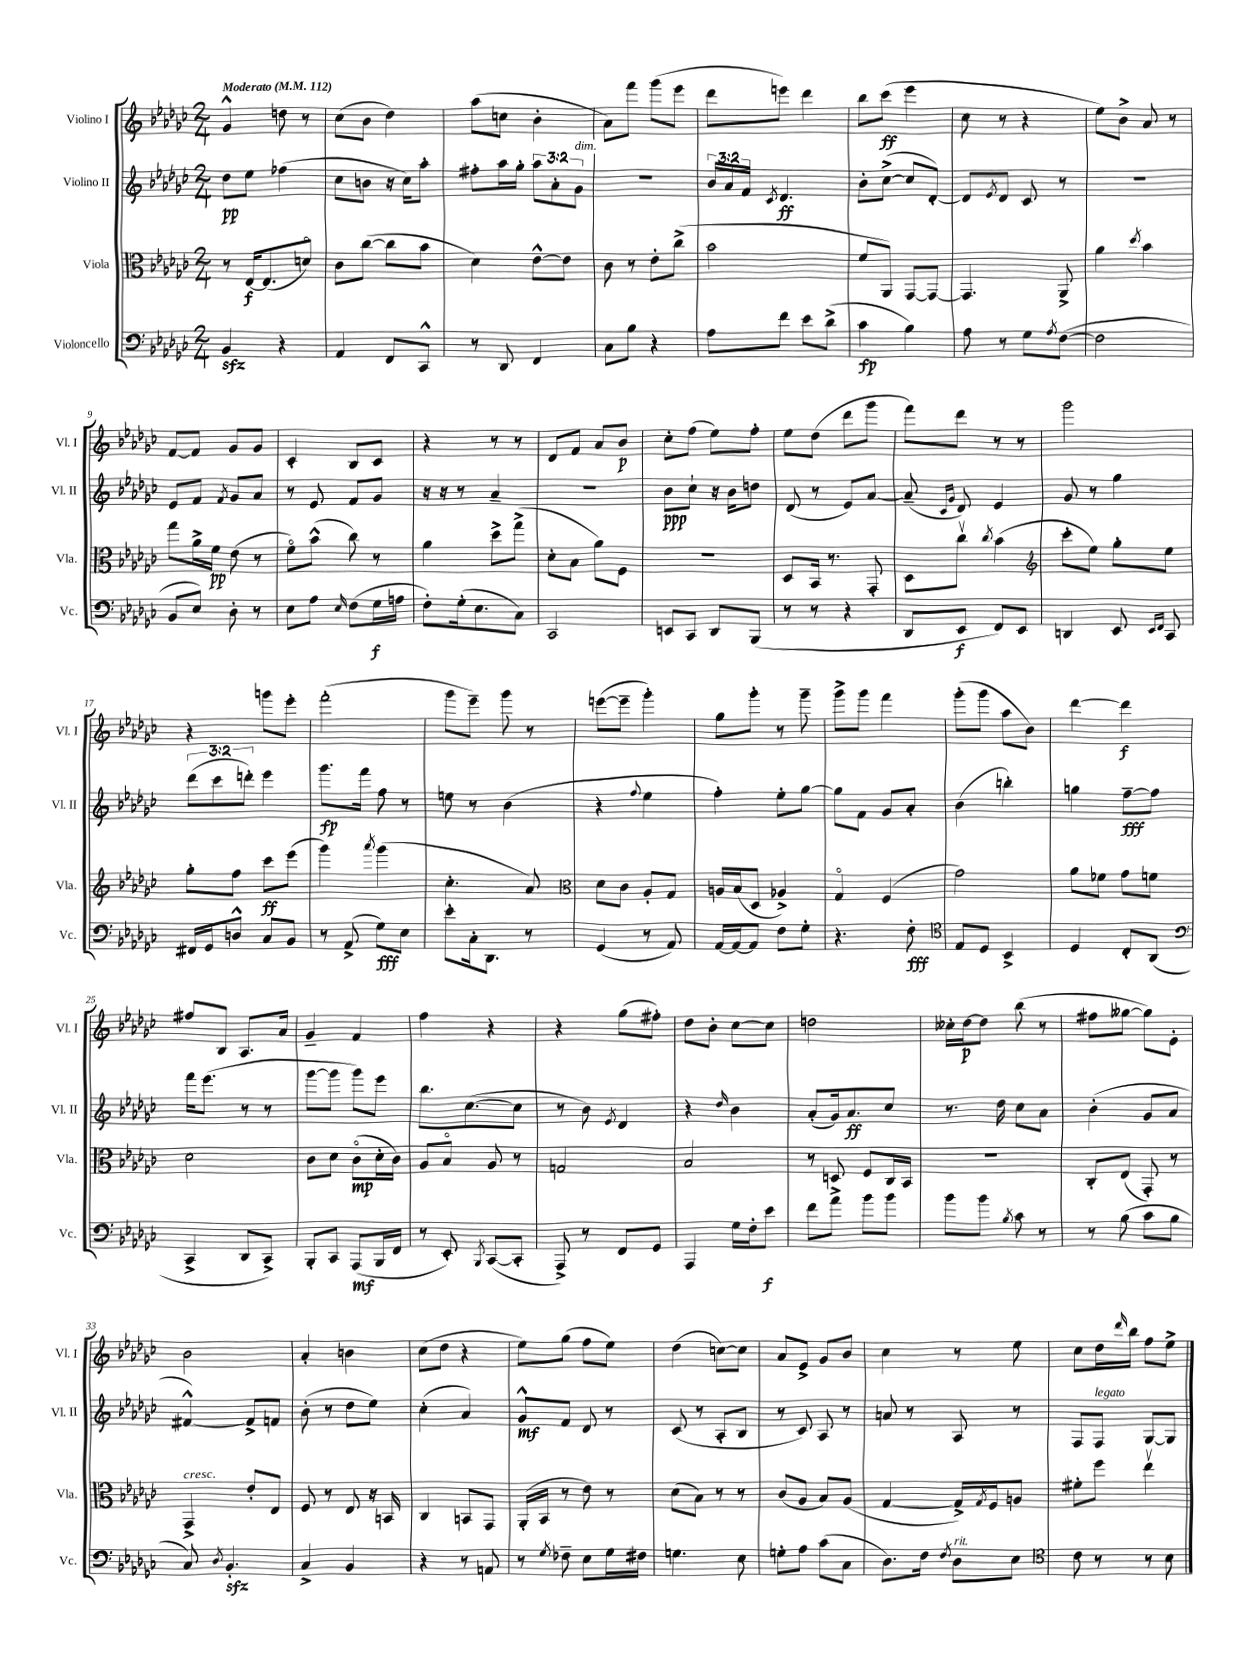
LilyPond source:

<<
\new StaffGroup <<
\new Staff = "s0" \with { instrumentName = "Violino I" shortInstrumentName = "Vl. I" } {
    \clef treble \key ges \major \numericTimeSignature \time 2/4 \tempo "Moderato" 4 = 112
    ges'4-^ d''8 r8 |
    ces''8( bes'8 des''4) |
    aes''8( c''8 bes'4-. |
    aes'8) f'''8 ges'''8( ees'''8 |
    des'''8 e'''8) des'''4 |
    bes''8 ces'''8\ff( ees'''4 |
    ces''8 r8 r4 |
    ees''8) bes'8-> aes'8 r8 |
    f'8~ f'8 ges'8 ges'8 |
    ces'4-. bes8 ces'8 |
    r4 r8 r8 |
    des'8 f'8 aes'8 bes'8\p |
    ces''8-. f''8( ees''8) f''8-. |
    ees''8 des''8( des'''8 ges'''8 |
    f'''8) des'''8 r8 r8 |
    ges'''2 |
    r4 g'''8 ees'''8-. |
    f'''2-.( |
    ges'''8 ees'''8--) ges'''8 r8 |
    e'''8~( e'''8-- ges'''4-.) |
    ges''8 ges'''8-. r8 ges'''8-- |
    ges'''8-> ges'''8 f'''4 |
    ges'''8-.( ges'''8 aes''8 bes'8) |
    des'''4~ des'''4\f |
    fis''8 bes8 aes8. aes'16 |
    ges'4-- f'4 |
    f''4 r4 |
    r4 ges''8( fis''8-.) |
    des''8 bes'8-. ces''8~ ces''8 |
    d''2 |
    ceses''16-. des''16~\p des''8 bes''8( r8 |
    fis''8 geses''8~ geses''8) ees'8-. |
    bes'2 |
    aes'4-. b'4 |
    ces''8( des''8 r4 |
    ees''8) ges''8( f''8 ees''8) |
    des''4( c''8~) c''8 |
    aes'8 ees'8-> ges'8 bes'8 |
    ces''4 r8 ees''8 |
    ces''8 des''16 \grace { des'''16 } bes''16 f''8 ees''8-> \bar "|." |
}
\new Staff = "s1" \with { instrumentName = "Violino II" shortInstrumentName = "Vl. II" } {
    \clef treble \key ges \major \numericTimeSignature \time 2/4 \override Staff.TupletNumber.text = #tuplet-number::calc-fraction-text
    des''8\pp ees''8 fes''4( |
    ces''8 b'8 r16 ces''16) aes''8-. |
    fis''8-. aes''16 ges''16-. \tuplet 3/2 { aes''8 aes'8-. ges'8^\markup { \italic "dim." } } |
    R2 |
    \tuplet 3/2 { bes'16 aes'16 f'16 } \acciaccatura { ces'8 } des'4.\ff |
    bes'8-. ces''8~->( ces''8 des'8~-.) |
    des'8 \acciaccatura { ees'8 } des'8 ces'8 r8 |
    r2 |
    ees'8 f'8 \acciaccatura { f'8 } ges'8 aes'8 |
    r8 ees'8 f'8 ges'8 |
    r16 r16 r8 aes'4-- |
    r2 |
    bes'8\ppp ces''8-! r16 bes'16 d''8 |
    des'8( r8 ees'8) aes'8~ |
    aes'8--( \grace { ces'16 ges'16 } des'8) ees'4 |
    ges'8 r8 ges''4 |
    \tuplet 3/2 { des'''8( ces'''8 d'''8-.) } ees'''4 |
    ges'''8.\fp f'''16 f''8 r8 |
    e''8 r8 bes'4( |
    r4 \appoggiatura { f''8 } ees''4 |
    f''4-.) ees''8-. ges''8~ |
    ges''8 f'8 ges'8 aes'8-. |
    bes'4( b''4-.) |
    g''4 f''8~--\fff f''8 |
    f'''16 ees'''8.( r8 r8 |
    ges'''8~ ges'''8 ges'''8) ees'''8 |
    bes''8. ces''8.~( ces''8 |
    r8 bes'8) \acciaccatura { ees'8 } des'4 |
    r4 \grace { des''16 } bes'4 |
    aes'8-.( ges'16) aes'8.\ff ces''8 |
    r8. des''16 ces''8 aes'8 |
    bes'4-.( ges'8 aes'8 |
    fis'4~-^) fis'8-> f'8 |
    bes'8-.( r8 des''8 ees''8) |
    ces''4-.( aes'4) |
    ges'8-^\mf f'8 des'8 r8 |
    ces'8( r8 aes8-. bes8 |
    r8 ces'8) aes8 r8 |
    a'8 r8 aes8 r8 |
    f8 f8^\markup { \italic "legato" } ges8~ ges8 \bar "|." |
}
\new Staff = "s2" \with { instrumentName = "Viola" shortInstrumentName = "Vla." } {
    \clef alto \key ges \major \numericTimeSignature \time 2/4
    r8 ees16~\f ees8.( d'8\flageolet) |
    ces'8 ces''8~( ces''8 bes'8 |
    des'4) ees'8~-^ ees'8 |
    ces'8 r8 ees'8-. ces''8->( |
    bes'2 |
    f'8 aes,8) ges,8~ ges,8~ |
    ges,4. aes,8-> |
    aes'4 \acciaccatura { des''8 } bes'4 |
    ges''8 aes'16-> f'16\pp ees'8( r8 |
    f'8\flageolet) bes'8-^( ces''8) r8 |
    aes'4 des''8-> ges''8->( |
    des'8-. bes8 aes'8) f8 |
    R2 |
    des8 bes,16 r8. ges,8-. |
    des8 ces''8\upbow \acciaccatura { ces''8 } bes'4( |
    \clef treble ces'''8-. ees''8) ges''8-. ees''8 |
    ges''8-. f''8 ces'''8\ff ees'''8( |
    ges'''4) \acciaccatura { aes'''8 } ges'''4( |
    ces''4.-. aes'8) |
    \clef alto des'8 ces'8 aes8-. ges8 |
    a16 bes16( des8 aes4->) |
    ges4\flageolet f4( |
    ges'2) |
    aes'8 fes'8 ges'8 f'8 |
    des'2 |
    ces'8 des'8 ces'8\flageolet\mp( des'16-. ces'16) |
    aes8 bes8\flageolet aes8 r8 |
    g2 |
    bes2 |
    r8 d8 f8 ces16 bes,16 |
    r2 |
    ces8-. ees8( ges,8-.) r8 |
    ges,4->^\markup { \italic "cresc." } ees'8-. ees8 |
    f8 r8 ees8 r16 b,16 |
    ces4 b,8 ges,8 |
    aes,16-.( bes,16 r8 ees'8) r8 |
    des'8( bes8) r8 r8 |
    ces'8( aes8 bes8) aes8( |
    ges4~ ges16->) \acciaccatura { ges8 } f16 a8 |
    fis'8-. f''8 ees''4\upbow \bar "|." |
}
\new Staff = "s3" \with { instrumentName = "Violoncello" shortInstrumentName = "Vc." } {
    \clef bass \key ges \major \numericTimeSignature \time 2/4
    bes,4\sfz r4 |
    aes,4 f,8 ces,8-^ |
    r8 des,8 f,4 |
    ces8 bes8 r4 |
    aes8 f'8 ees'8 des'8->( |
    ces'4\fp bes4) |
    aes8 r8 ges8 \acciaccatura { aes8 } f8~( |
    f2 |
    bes,8 ees8) des8-. r8 |
    ees8 aes8 \grace { ees16 } f8( ges16\f a16 |
    f8-.) ges16-.( ees8. ces8) |
    ces,2 |
    e,8 ces,8 des,8 bes,,8( |
    r8 r8 r4 |
    des,8 ees,8\f f,8) ees,8 |
    d,4 ees,8 \grace { ees,16 f,16 } ces,8 |
    fis,16 ges,16 d8-^ ces8 bes,8 |
    r8 aes,8->( ges8\fff) ees8 |
    ees'8-. ces16-. des,8. r8 |
    ges,4( r8 aes,8) |
    aes,16~ aes,16~ aes,8 f8 ges8-. |
    r4. f8-.\fff |
    \clef tenor ees8 des8 bes,4-> |
    des4 ces8-. aes,8( |
    \clef bass ces,4-> des,8 ces,8->) |
    bes,,8-. ces,8 aes,,8\mf( bes,,16 f,16 |
    r8 ees,8-.) \acciaccatura { bes,,8 } ces,8~( ces,8-. |
    aes,,8->) r8 f,8 ges,8 |
    aes,,4 ges16 f16-. ees'8\f |
    f'8 aes'8-> bes'8 bes'8 |
    bes'8 bes'8 \acciaccatura { bes8 } ces'8 r8 |
    r8 bes8( ces'8 bes8 |
    ces8) \acciaccatura { des8 } bes,4.-.\sfz |
    ces4-> bes,4 |
    r4 r8 a,8 |
    r8 \acciaccatura { ges8 } fes8-- ees8 ges16 fis16 |
    g4. ees8 |
    g8-. aes8 ces'8( ces8 |
    des8.) f16 \acciaccatura { f8 } des8^\markup { \italic "rit." } ees8 |
    \clef tenor ces'8 r8 r8 bes8 \bar "|." |
}
>>
>>
